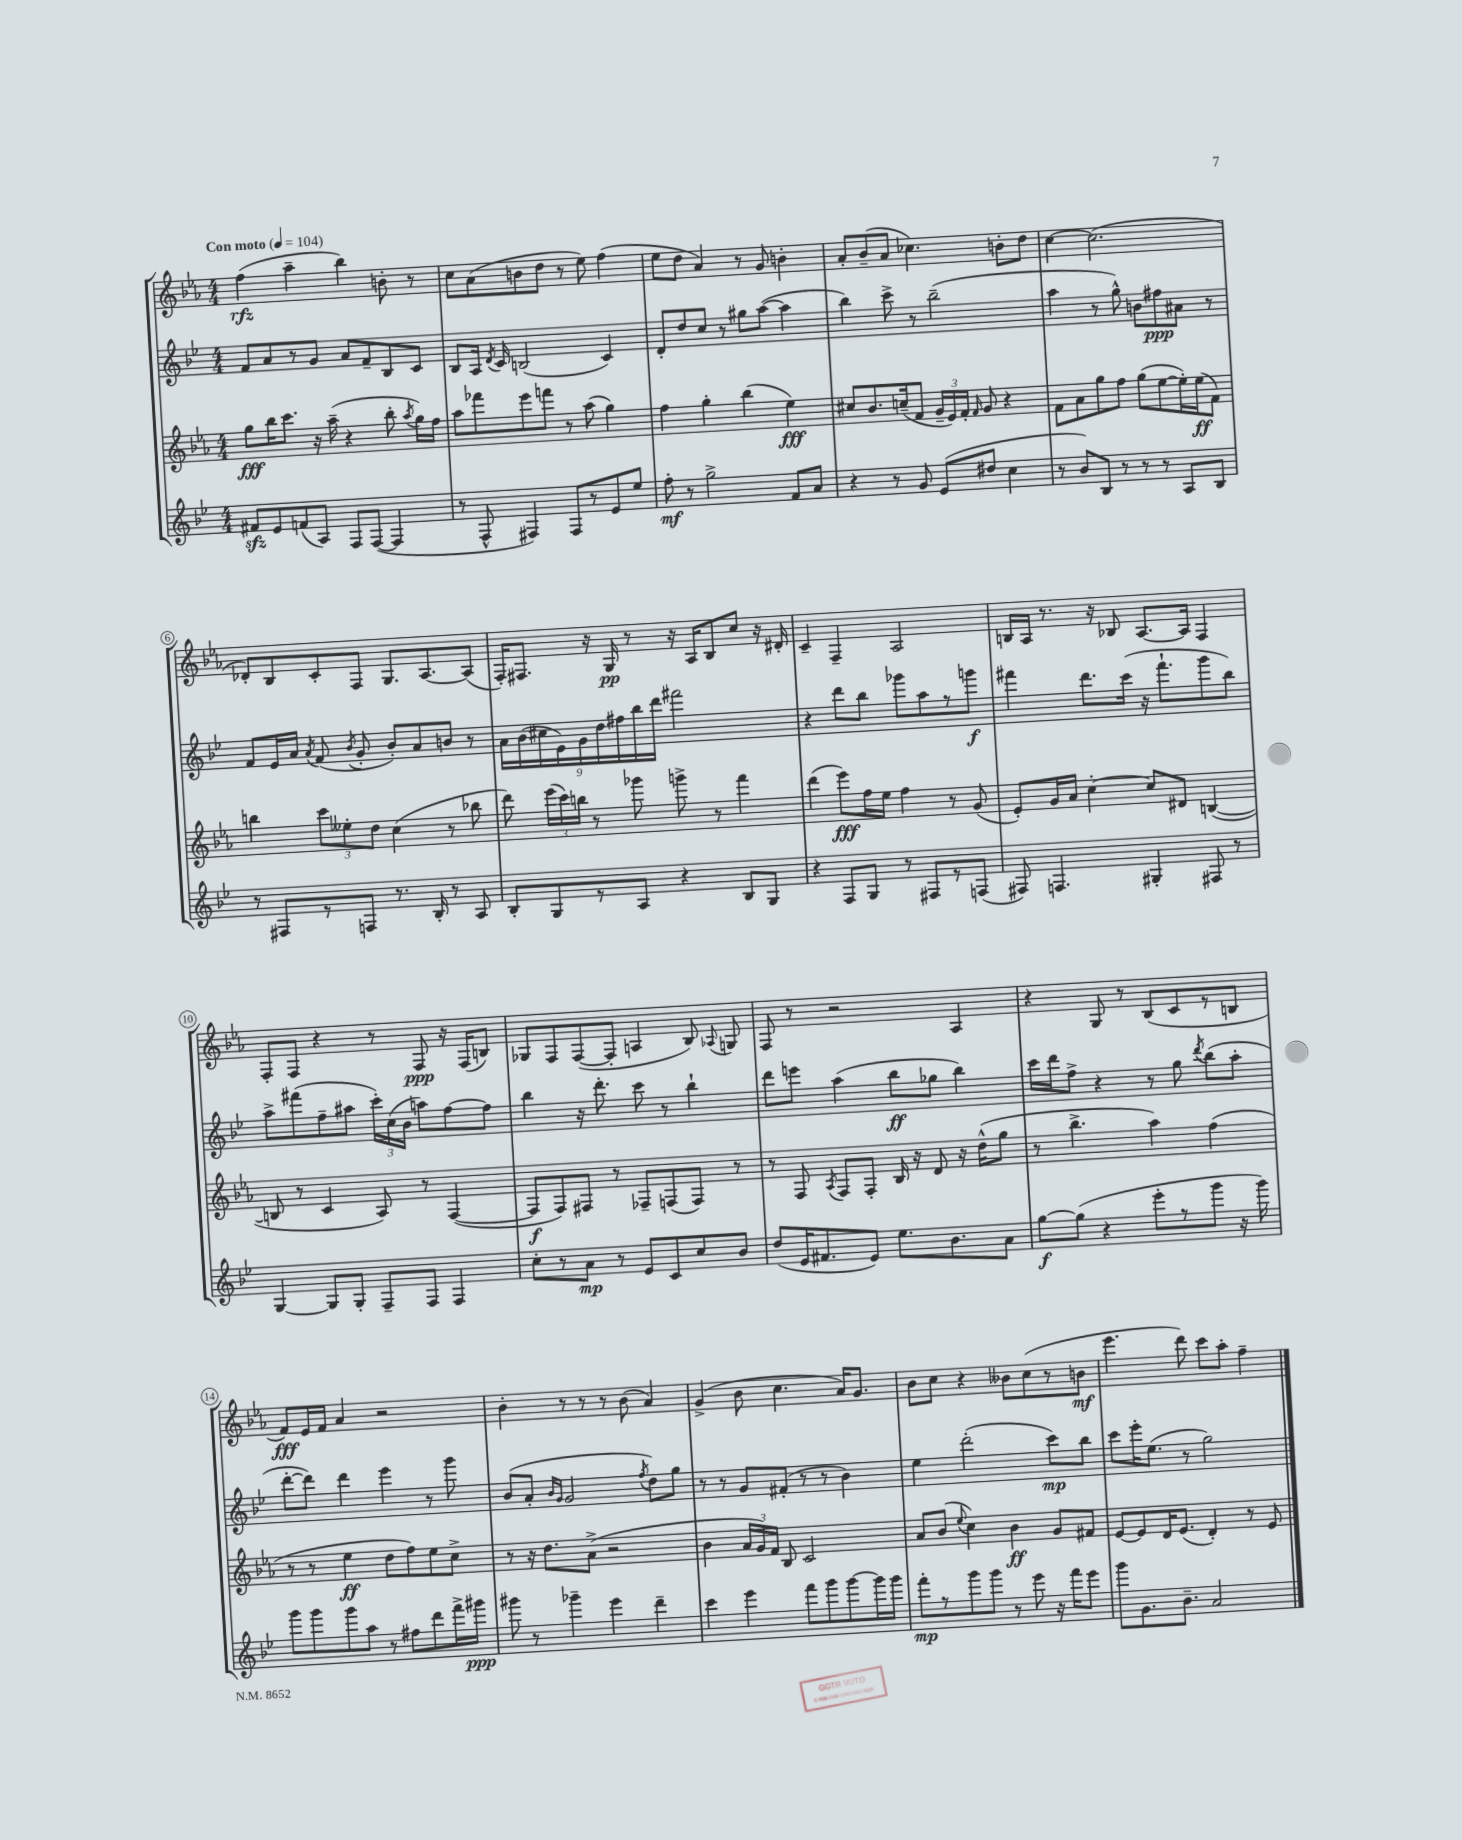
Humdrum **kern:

**kern	**dynam	**kern	**dynam	**kern	**dynam	**kern	**dynam
*part4	*part4	*part3	*part3	*part2	*part2	*part1	*part1
*staff4	*staff4	*staff3	*staff3	*staff2	*staff2	*staff1	*staff1
*clefG2	*	*clefG2	*	*clefG2	*	*clefG2	*
*k[b-e-]	*	*k[b-e-a-]	*	*k[b-e-]	*	*k[b-e-a-]	*
*M4/4	*	*M4/4	*	*M4/4	*	*M4/4	*
*MM104	*	*MM104	*	*MM104	*	*MM104	*
=1	=1	=1	=1	=1	=1	=1	=1
!	!	!	!	!	!	!LO:TX:a:B:t=Con moto	!
8f#Xzz/L	.	8gg\L	fff	8f/L	.	(4ff\	rfz
8e-/	.	16bb-\K	.	8a/	.	.	.
.	.	8.ccc\J	.	.	.	.	.
(8fn/	.	.	.	8r	.	4aa-~\	.
8A/J)	.	16r	.	8g/J	.	.	.
.	.	(16aa-~\	.	.	.	.	.
8F/L	.	4r	.	8a/L	.	4bb-\)	.
([8F/J	.	.	.	8f~/	.	.	.
4F/]	.	8bb-'\	.	8B-/	.	8bn'\	.
.	.	8qaa-/	.	.	.	.	.
.	.	16gg\LL)	.	8c/J	.	8r	.
.	.	16ff\JJ	.	.	.	.	.
=2	=2	=2	=2	=2	=2	=2	=2
8r	.	8aa-\L	.	8B-/L	.	8cc\L	.
8F^^/	.	8fff-X\	.	16A/Jk	.	(8a-\	.
.	.	.	.	8qd/	.	.	.
.	.	.	.	16c/	.	.	.
4F#X/)	.	8eee-\	.	(2Bn/	.	8bn\	.
.	.	8fffn\J	.	.	.	8dd\J	.
8F#/L	.	8r	.	.	.	8r	.
8r	.	(8aa-\	.	.	.	8ee-\)	.
8e-/	.	4gg\)	.	4c/)	.	(4ff\	.
8ee-/J	.	.	.	.	.	.	.
=3	=3	=3	=3	=3	=3	=3	=3
8ff'\	mf	4ff\	.	8d'/L	.	8ee-\L	.
8r	.	.	.	8dd/	.	8dd\J	.
2gg^\	.	4gg'\	.	8cc/J	.	4a-/)	.
.	.	.	.	8r	.	.	.
.	.	(4bb-\	.	8gg#X\L	.	8r	.
.	.	.	.	([8aa\J	.	8g/	.
8f/L	.	4ee-\)	fff	4aa\]	.	4bn'\	.
8a/J	.	.	.	.	.	.	.
=4	=4	=4	=4	=4	=4	=4	=4
4r	.	8cc#X/L	.	4bb-\)	.	8a-'/L	.
.	.	8.b-/	.	.	.	(8b-~/	.
8r	.	.	.	8ccc^\	.	8a-/J	.
.	.	(16ccn~/k	.	.	.	.	.
8g/	.	8f/J	.	8r	.	4.cc-X\)	.
(8e-/L	.	24g~/LL	.	(2bb-~\	.	.	.
.	.	24e-/)	.	.	.	.	.
.	.	24f'/JJ	.	.	.	.	.
.	.	16qqf/	.	.	.	.	.
8dd#X/J	.	8g/	.	.	.	.	.
4cc\	.	4r	.	.	.	8bn'\L	.
.	.	.	.	.	.	8dd\J	.
=5	=5	=5	=5	=5	=5	=5	=5
8r	.	8f\L	.	4aa\	.	[4cc\	.
8b-/L)	.	8a-\	.	.	.	.	.
8B-/J	.	8gg\	.	8r	.	(2.cc\]	.
8r	.	8ff\J	.	8gg^^\)	.	.	.
8r	.	(8gg\L	.	8bn\L	.	.	.
8r	.	[8ee-\	.	8ff#X\	ppp	.	.
8A/L	.	16ee-'\L])	.	8a#X\J	.	.	.
.	.	(16ee-\J	ff	.	.	.	.
8B-/J	.	8f\J)	.	8r	.	.	.
!!LO:LB:g=z
=6	=6	=6	=6	=6	=6	=6	=6
8r	.	4bbn\	.	8f/L	.	8d-X'/L)	.
8F#X/L	.	.	.	16e-/L	.	8B-/	.
.	.	.	.	16a/JJ	.	.	.
.	.	.	.	8qa/	.	.	.
8r	.	12ccc\L	.	(8f/	.	8c'/	.
.	.	12ee--X'\	.	.	.	.	.
.	.	.	.	8qb-/	.	.	.
8Fn/J	.	.	.	8g'/	.	8F/J	.
.	.	12dd\J	.	.	.	.	.
8.r	.	(4cc\	.	8b-'/L)	.	8.G/L	.
.	.	.	.	8a/	.	.	.
16B-'/	.	.	.	.	.	[8.A-/	.
8r	.	8r	.	8bn/J	.	.	.
8A/	.	8bb-X\	.	8r	.	(8A-/J]	.
=7	=7	=7	=7	=7	=7	=7	=7
8B-'/L	.	8ddd\)	.	18a\LL	.	16F'/KL)	.
.	.	.	.	(18b-\	.	.	.
.	.	.	.	.	.	8.F#X/J	.
.	.	.	.	18cc#X\	.	.	.
8G/	.	(24eee-\LL	.	.	.	.	.
.	.	24ccc\)	.	18e-\)	.	.	.
.	.	24bbn\JJ	.	.	.	.	.
.	.	.	.	18g\	.	.	.
8r	.	8r	.	.	.	16r	.
.	.	.	.	18dd\	.	.	.
.	.	.	.	.	.	16G/	pp
.	.	.	.	18ff#X\	.	.	.
8A/J	.	8ggg-X\	.	.	.	8r	.
.	.	.	.	18bb-\	.	.	.
.	.	.	.	18ddd\JJ	.	.	.
4r	.	8gggn^\	.	2fff#X\	.	16r	.
.	.	.	.	.	.	16A-/KL	.
.	.	8r	.	.	.	8B-/	.
8B-/L	.	4fff\	.	.	.	8cc/J	.
8G/J	.	.	.	.	.	16r	.
.	.	.	.	.	.	16d#X'/	.
=8	=8	=8	=8	=8	=8	=8	=8
4r	.	(4ddd\	.	4r	.	4c~/	.
8F/L	.	8eee-\L)	fff	8ddd\L	.	4F~/	.
8G/J	.	16ff\L	.	8bb-\J	.	.	.
.	.	16ee-\JJ	.	.	.	.	.
8r	.	4ff\	.	8ggg-X\L	.	2A-/	.
8F#X/L	.	.	.	8aa\	.	.	.
8r	.	8r	.	8r	.	.	.
(8Fn/J	.	(8g/	.	8gggn\J	f	.	.
=9	=9	=9	=9	=9	=9	=9	=9
8F#X/)	.	8e-'/L)	.	4fff#X\	.	16Bn/LL	.
.	.	.	.	.	.	16A-/JJ	.
4.Fn/	.	16g/L	.	.	.	8.r	.
.	.	16a-/JJ	.	.	.	.	.
.	.	[4cc'\	.	8.ddd\L	.	.	.
.	.	.	.	.	.	16r	.
.	.	.	.	.	.	8B-X/	.
.	.	.	.	(16ccc\Jk	.	.	.
4G#X'/	.	8cc/L]	.	16r	.	[8.A-/L	.
.	.	.	.	8.fff#`\L	.	.	.
.	.	8d#X/J	.	.	.	.	.
.	.	.	.	.	.	16A-/Jk]	.
8F#X/	.	([4Bn/	.	8ggg\	.	4F/	.
8r	.	.	.	8bb-\J)	.	.	.
!!LO:LB:g=z
=10	=10	=10	=10	=10	=10	=10	=10
[4G/	.	8Bn/]	.	8aa^\L	.	8F'/L	.
.	.	8r	.	(8fff#X\	.	8F/J	.
8G/L]	.	4c/	.	8ff~\	.	4r	.
8G'/J	.	.	.	8aa#X\J	.	.	.
8F~/L	.	8A-/)	.	24ccc'\LL)	.	8r	.
.	.	.	.	(24cc\	.	.	.
.	.	.	.	24b-\JJ	.	.	.
8F/J	.	8r	.	8aan\L)	.	8F/	ppp
4F/	.	([4F/	.	[8ff\	.	16r	.
.	.	.	.	.	.	(16F/KL	.
.	.	.	.	8ff\J]	.	8Bn/J)	.
=11	=11	=11	=11	=11	=11	=11	=11
8cc'\L	.	8F/L]	f	4bb-\	.	8G-X/L	.
8r	.	8F/)	.	.	.	8F/	.
8a\J	mp	8F#X/J	.	16r	.	([8F/	.
.	.	.	.	8.ddd'\	.	.	.
8r	.	8r	.	.	.	8F'/J]	.
8e-/L	.	8F-X~/L	.	8ccc\	.	4An/	.
8c/	.	(8Fn/	.	8r	.	.	.
8cc/	.	8F/J)	.	4bb-`\	.	8B-/)	.
.	.	.	.	.	.	8qqA-X/	.
8b-/J	.	8r	.	.	.	8Gn/	.
=12	=12	=12	=12	=12	=12	=12	=12
(8dd/L	.	8r	.	8ddd\L	.	8F/	.
16e-/K	.	8F/	.	8eeen\J	.	8r	.
8.f#X/	.	.	.	.	.	.	.
.	.	8qA-/	.	.	.	.	.
.	.	8F/L	.	(4aa\	.	2r	.
8e-/J)	.	8F'/J	.	.	.	.	.
8.ee-\L	.	16B-/	.	8bb-\L	ff	.	.
.	.	16r	.	.	.	.	.
.	.	8d/	.	8gg-X\J	.	.	.
8.b-\	.	.	.	.	.	.	.
.	.	16r	.	4bb-\)	.	4A-/	.
.	.	(16dd^^\KL	.	.	.	.	.
8a\J	.	8gg\J	.	.	.	.	.
=13	=13	=13	=13	=13	=13	=13	=13
[8gg\L	f	8r	.	16ccc\LL	.	4r	.
.	.	.	.	16ddd\J	.	.	.
(8gg\J]	.	4.bb-^\	.	8ff^\J	.	.	.
4r	.	.	.	4r	.	8G/	.
.	.	.	.	.	.	8r	.
8eee-'\L	.	4aa-\)	.	8r	.	(8B-/L	.
8r	.	.	.	8gg\	.	8c/	.
.	.	.	.	8qddd/	.	.	.
8ggg\J	.	(4ff\	.	(8bb-\L	.	8r	.
16r	.	.	.	8aa'\J	.	8Bn/J	.
16ggg\)	.	.	.	.	.	.	.
!!LO:LB:g=z
=14	=14	=14	=14	=14	=14	=14	=14
8ggg\L	.	8r	.	[8ddd'\L	.	8f/L)	fff
8ggg\	.	8r	.	8ddd\J])	.	16e-/L	.
.	.	.	.	.	.	16f/JJ	.
8ggg\	.	4ee-\	ff	4ddd\	.	4a-/	.
8aa\J	.	.	.	.	.	.	.
8r	.	8dd\L	.	4eee-\	.	2r	.
8ff#X\L	.	8ff\)	.	.	.	.	.
8ddd\	.	8ee-\	.	8r	.	.	.
16fff^\L	.	8cc^\J	.	8ggg\	.	.	.
16ggg#X\JJ	ppp	.	.	.	.	.	.
=15	=15	=15	=15	=15	=15	=15	=15
8ggg#X\	.	8r	.	(8b-/L	.	4b-'\	.
8r	.	16r	.	8a'/J	.	.	.
.	.	8.dd\L	.	.	.	.	.
.	.	.	.	16qqb-/LL	.	.	.
.	.	.	.	16qqg/JJ	.	.	.
4ggg-X~\	.	.	.	2g/	.	8r	.
.	.	(8a-^\J	.	.	.	8r	.
4eee-\	.	2r	.	.	.	8r	.
.	.	.	.	.	.	(8b-\	.
.	.	.	.	8qff/	.	.	.
4ddd~\	.	.	.	8dd\L)	.	4a-/)	.
.	.	.	.	8gg\J	.	.	.
=16	=16	=16	=16	=16	=16	=16	=16
4ccc\	.	4b-\	.	8r	.	(4g^/	.
.	.	.	.	8r	.	.	.
4eee-\	.	24a-/LL	.	8g/L	.	8b-\	.
.	.	24g/)	.	.	.	.	.
.	.	24f/JJ	.	.	.	.	.
.	.	8B-/	.	(8f#X'/J	.	4.cc\	.
8fff\L	.	2c/	.	8r	.	.	.
8ggg\	.	.	.	8r	.	.	.
[8ggg\	.	.	.	4b-\)	.	16a-/KL)	.
.	.	.	.	.	.	8.g/J	.
16ggg\L]	.	.	.	.	.	.	.
16ggg\JJ	.	.	.	.	.	.	.
=17	=17	=17	=17	=17	=17	=17	=17
8fff'\L	mp	8a-/L	.	4ee-\	.	8b-\L	.
8r	.	(8b-/J	.	.	.	8cc\J	.
.	.	8qqee-/	.	.	.	.	.
8ggg\	.	4cc\)	.	(2ddd'\	.	4r	.
8ggg\J	.	.	.	.	.	.	.
8r	.	4b-\	ff	.	.	8b--X\L	.
8eee-\	.	.	.	.	.	(8cc\	.
16r	.	8g/L	.	8ccc\L)	mp	8r	.
16fff\KL	.	.	.	.	.	.	.
8eee-\J	.	8f#X/J	.	8bb-\J	.	8bn\J	mf
=18	=18	=18	=18	=18	=18	=18	=18
8ggg\L	.	[8e-/L	.	8ccc\L	.	4.eee-\	.
8.g\	.	8e-/]	.	16eee-'\K	.	.	.
.	.	.	.	(8.ee-\J	.	.	.
.	.	16d/K	.	.	.	.	.
8.b-~\J	.	(8.e-/J	.	.	.	.	.
.	.	.	.	8r	.	8ddd\)	.
2a/	.	4d'/)	.	2gg\)	.	8ccc\L	.
.	.	.	.	.	.	8aa-'\J	.
.	.	8r	.	.	.	4ff~\	.
.	.	8e-/	.	.	.	.	.
==	==	==	==	==	==	==	==
*-	*-	*-	*-	*-	*-	*-	*-
